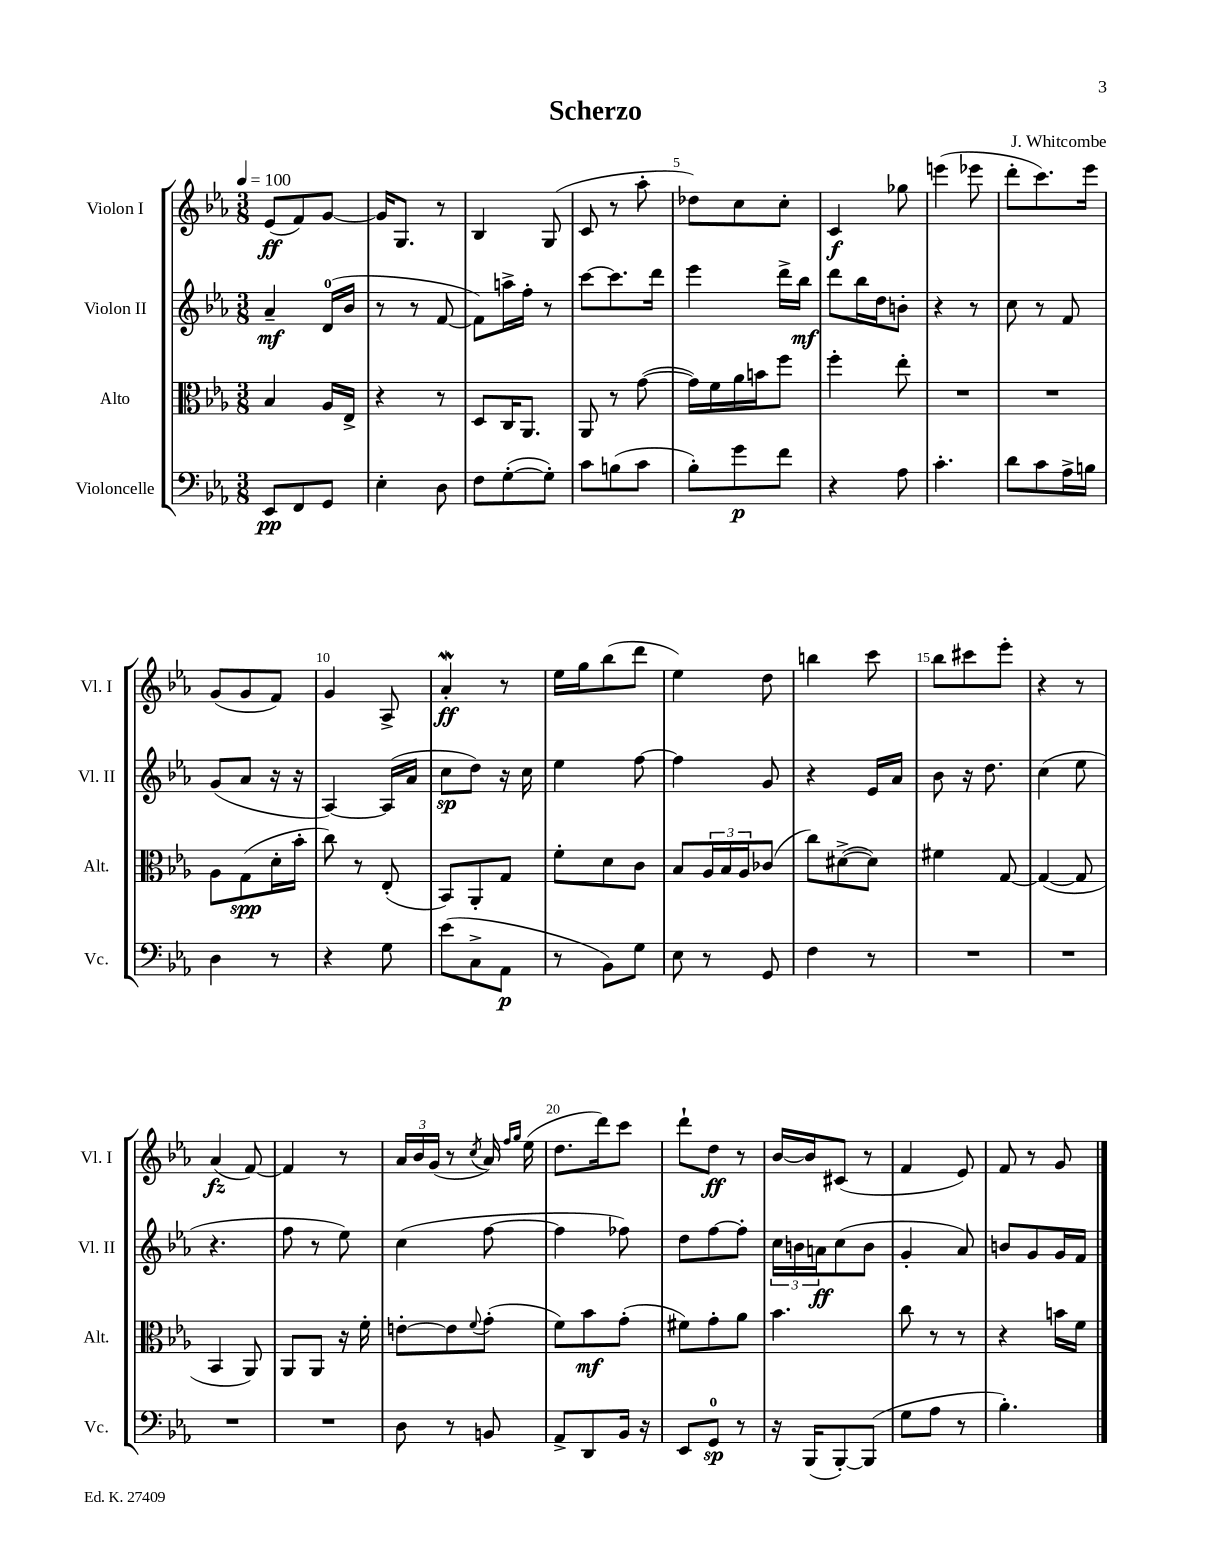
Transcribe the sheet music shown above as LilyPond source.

\header { title = "Scherzo" composer = "J. Whitcombe" }
<<
\new StaffGroup <<
\new Staff = "s0" \with { instrumentName = "Violon I" shortInstrumentName = "Vl. I" } {
    \clef treble \key ees \major \numericTimeSignature \time 3/8 \tempo 4 = 100
    ees'8\ff( f'8) g'8~ |
    g'16 g8. r8 |
    bes4 g8( |
    c'8 r8 aes''8-. |
    des''8) c''8 c''8-. |
    c'4\f ges''8 |
    e'''4( ees'''8 |
    d'''8-. c'''8.) ees'''16 |
    g'8( g'8 f'8) |
    g'4 aes8-> |
    aes'4-.\mordent\ff r8 |
    ees''16 g''16 bes''8( d'''8 |
    ees''4) d''8 |
    b''4 c'''8 |
    bes''8 cis'''8 ees'''8-. |
    r4 r8 |
    aes'4\fz( f'8~) |
    f'4 r8 |
    \tuplet 3/2 { aes'16 bes'16 g'16( } r8 \acciaccatura { c''8 } aes'16) \grace { f''16 g''16 } ees''16( |
    d''8. d'''16) c'''8 |
    d'''8-! d''8\ff r8 |
    bes'16~ bes'16 cis'8( r8 |
    f'4 ees'8) |
    f'8 r8 g'8 \bar "|." |
}
\new Staff = "s1" \with { instrumentName = "Violon II" shortInstrumentName = "Vl. II" } {
    \clef treble \key ees \major \numericTimeSignature \time 3/8
    aes'4--\mf d'16-0( bes'16 |
    r8 r8 f'8~ |
    f'8) a''16-> f''16-. r8 |
    c'''8~ c'''8. d'''16 |
    ees'''4 d'''16-> bes''16\mf |
    d'''8 bes''16 d''16 b'8-. |
    r4 r8 |
    c''8 r8 f'8 |
    g'8( aes'8 r16 r16 |
    aes4~) aes16( aes'16 |
    c''8\sp d''8) r16 c''16 |
    ees''4 f''8~ |
    f''4 g'8 |
    r4 ees'16 aes'16 |
    bes'8 r16 d''8. |
    c''4( ees''8 |
    r4. |
    f''8 r8 ees''8) |
    c''4( f''8~ |
    f''4 fes''8) |
    d''8 f''8~ f''8-. |
    \tuplet 3/2 { c''16 b'16 a'16\ff } c''8( b'8 |
    g'4-. aes'8) |
    b'8 g'8 g'16 f'16 \bar "|." |
}
\new Staff = "s2" \with { instrumentName = "Alto" shortInstrumentName = "Alt." } {
    \clef alto \key ees \major \numericTimeSignature \time 3/8
    bes4 aes16 ees16-> |
    r4 r8 |
    d8 c16 aes,8. |
    aes,8 r8 g'8~( |
    g'16) f'16 aes'16 b'16 f''8 |
    f''4-. ees''8-. |
    R4. |
    R4. |
    aes8 g8\spp( d'16-. bes'16-. |
    c''8) r8 ees8-.( |
    bes,8) aes,8-. g8 |
    f'8-. d'8 c'8 |
    bes8 \tuplet 3/2 { aes16 bes16 aes16 } ces'8( |
    c''8) dis'8~->( dis'8) |
    fis'4 g8~ |
    g4~( g8 |
    bes,4 aes,8) |
    aes,8 aes,8 r16 f'16-. |
    e'8~-. e'8 \appoggiatura { f'8 } g'8-.( |
    f'8) bes'8\mf g'8-.( |
    fis'8) g'8-. aes'8 |
    bes'4. |
    c''8 r8 r8 |
    r4 b'16 f'16 \bar "|." |
}
\new Staff = "s3" \with { instrumentName = "Violoncelle" shortInstrumentName = "Vc." } {
    \clef bass \key ees \major \numericTimeSignature \time 3/8
    ees,8\pp f,8 g,8 |
    ees4-. d8 |
    f8 g8~-.( g8-.) |
    c'8 b8( c'8 |
    bes8-.) g'8\p f'8 |
    r4 aes8 |
    c'4.-. |
    d'8 c'8 aes16-> b16 |
    d4 r8 |
    r4 g8 |
    ees'8( c8-> aes,8\p |
    r8 bes,8) g8 |
    ees8 r8 g,8 |
    f4 r8 |
    R4. |
    R4. |
    R4. |
    R4. |
    d8 r8 b,8 |
    aes,8-> d,8 bes,16 r16 |
    ees,8 g,8-0\sp r8 |
    r16 bes,,16( bes,,8~-.) bes,,8( |
    g8 aes8 r8 |
    bes4.-.) \bar "|." |
}
>>
>>
\layout { \context { \Score \override BarNumber.break-visibility = ##(#f #t #t) barNumberVisibility = #(every-nth-bar-number-visible 5) } }
